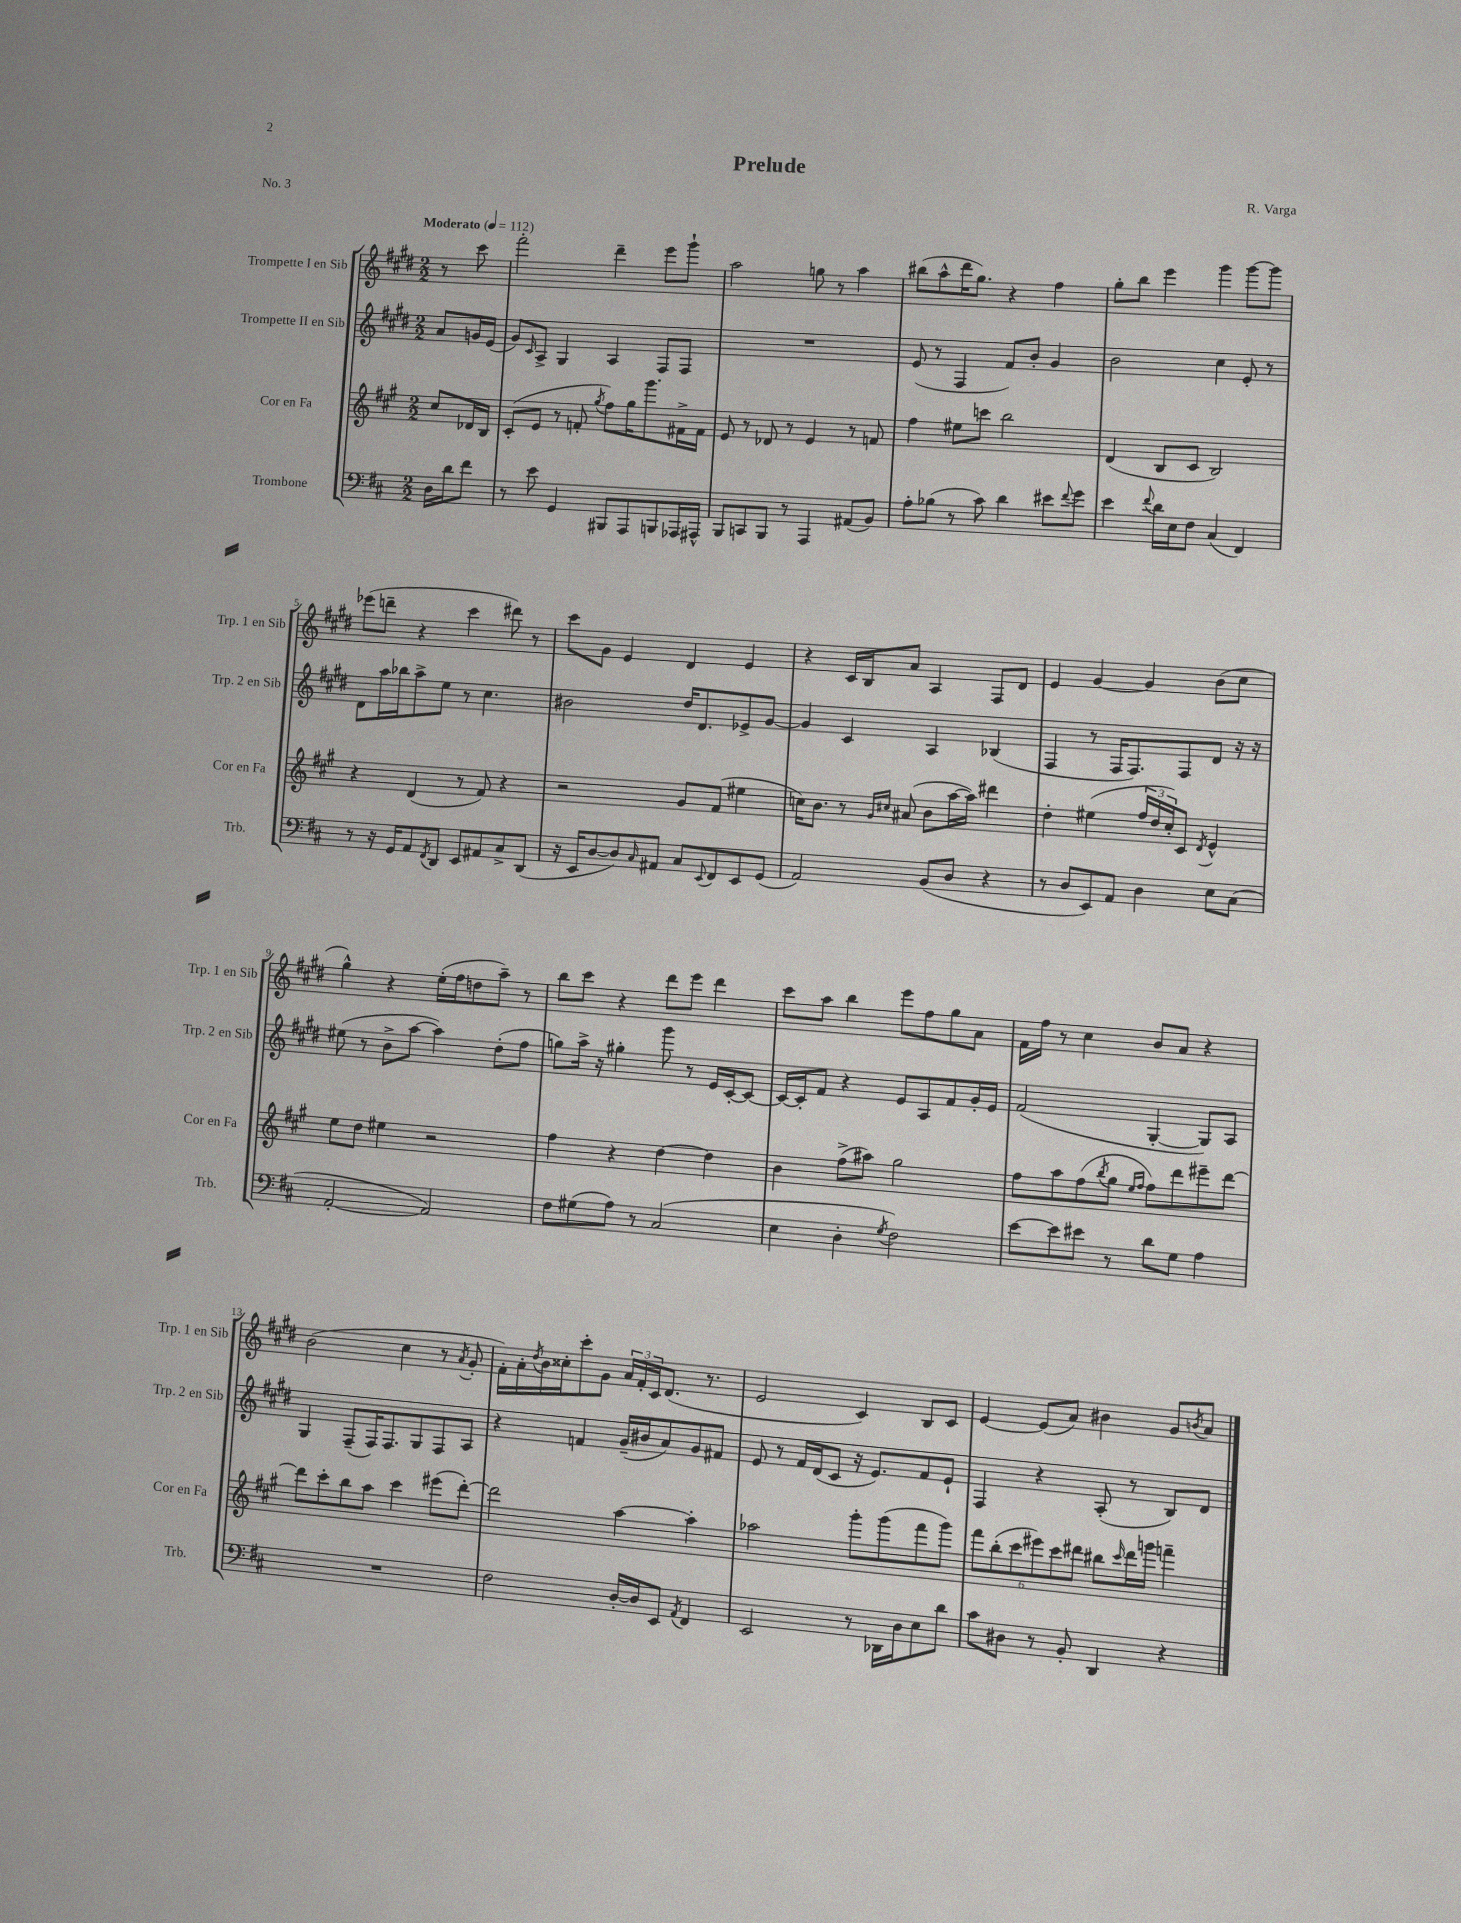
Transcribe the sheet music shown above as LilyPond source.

\header { title = "Prelude" composer = "R. Varga" piece = "No. 3" }
<<
\new StaffGroup <<
\new Staff = "s0" \with { instrumentName = "Trompette I en Sib" shortInstrumentName = "Trp. 1 en Sib" } {
    \clef treble \key e \major \numericTimeSignature \time 2/2 \partial 4 \tempo "Moderato" 4 = 112
    r8 cis'''8 |
    fis'''2-. dis'''4-- e'''8 gis'''8-! |
    a''2 g''8 r8 a''4 |
    bis''8( a''8-^ dis'''16 gis''8.) r4 fis''4 |
    gis''8-. b''8 e'''4 gis'''4 gis'''8~ gis'''8 |
    ees'''8( d'''8-- r4 cis'''4 dis'''8) r8 |
    cis'''8 gis'8 e'4 dis'4 e'4 |
    r4 cis'16 b16 a'8 a4 fis8 dis'8 |
    e'4 gis'4~ gis'4 b'8( cis''8 |
    gis''4-^) r4 e''16-.( fis''16 d''8 a''8--) r8 |
    b''8 cis'''8 r4 dis'''8 e'''8 dis'''4 |
    cis'''8 a''8 b''4 e'''8 fis''8 gis''8 a'8 |
    fis'16 fis''16 r8 cis''4 b'8 a'8 r4 |
    b'2( cis''4 r8 \acciaccatura { a'8 } gis'8-. |
    fis'16-.) a'16-. \acciaccatura { dis''8 } b'16 cisis''16-. cis'''8-. gis'8 \tuplet 3/2 { a'16 fis'16-. cis'16 } dis'8.( r8. |
    e'2 cis'4) b8 cis'8 |
    e'4~ e'8( a'8) bis'4 gis'8 \acciaccatura { b'8 } a'8 \bar "|." |
}
\new Staff = "s1" \with { instrumentName = "Trompette II en Sib" shortInstrumentName = "Trp. 2 en Sib" } {
    \clef treble \key e \major \numericTimeSignature \time 2/2 \partial 4
    a'8 g'16 e'16( |
    gis'8) \grace { cis'16 } a8-> gis4 a4 fis8 fis8 |
    R1 |
    e'8( r8 fis4 fis'8) b'8-. gis'4 |
    b'2 cis''4 e'8-. r8 |
    dis'8 a''16 bes''16 a''8-> e''8 r8 cis''4. |
    bis'2 dis''16 dis'8. ees'8-> gis'8~ |
    gis'4 cis'4 a4 bes4( |
    fis4 r8 fis16 fis8.) fis8 dis'8 r16 r16 |
    eis''8( r8 b'8-> a''8~ a''4) dis''8-.( fis''8 |
    g''8) a''16-> r16 gis''4-. gis'''8 r8 e'16 cis'16~-. cis'8~ |
    cis'16~ cis'16-. fis'8 r4 e'8 a8 fis'8 gis'16-. e'16 |
    fis'2( gis4~-. gis8) a8 |
    gis4 fis8--( fis16) fis8. gis8 fis8 a8 |
    r4 f'4 gis'16--( bis'16 a'8) gis'8 fis'8 |
    e'8 r8 fis'16 dis'16( cis'8 r16 e'8.) fis'8 e'8-! |
    fis4 r4 a8-.( r8 b8) dis'8 \bar "|." |
}
\new Staff = "s2" \with { instrumentName = "Cor en Fa" shortInstrumentName = "Cor en Fa" } {
    \clef treble \key a \major \numericTimeSignature \time 2/2 \partial 4
    cis''8 des'16 b16 |
    cis'8-.( e'8 r8 f'8-. \acciaccatura { gis''8 } fis''8) gis''16 gis'''8. fis'16-> fis'16 |
    e'8 r8 des'8 r8 e'4 r8 f'8 |
    fis''4 eis''8 c'''8 b''2 |
    d'4( b8 cis'8 b2) |
    r4 d'4( r8 fis'8) r4 |
    r2 gis'8 fis'8( eis''4 |
    c''16) b'8. r8 \grace { gis'16 cis''16 } ais'8( b'8 a''16~ a''16) dis'''4 |
    d''4-. eis''4( \tuplet 3/2 { fis''16 d''16 cis''16-.) } cis'8 \acciaccatura { d'8 } e'4-^ |
    e''8 d''8 eis''4 r2 |
    fis''4 r4 d''4~ d''4 |
    b'4 fis''8->( ais''8) gis''2 |
    fis''8 a''8 fis''8( \acciaccatura { b''8 } gis''8 \grace { e''16 fis''16 } fis''8) d'''8 eis'''8-- d'''8~ |
    d'''8 cis'''8-. b''8 a''8 cis'''4 eis'''8( d'''8~-.) |
    d'''2 a''4~ a''4-. |
    aes''2 gis'''8-. gis'''8( fis'''8 gis'''8) |
    \tuplet 6/4 { fis'''8 b''8-.( cis'''8 eis'''8) cis'''8 dis'''8 } bis''8 \grace { cis'''16 } dis'''16 g'''16 f'''4-- \bar "|." |
}
\new Staff = "s3" \with { instrumentName = "Trombone" shortInstrumentName = "Trb." } {
    \clef bass \key d \major \numericTimeSignature \time 2/2 \partial 4
    d16 d'16 fis'8 |
    r8 e'8 g,4 bis,,8 a,,8 b,,8 aes,,16 ais,,16-^ |
    b,,8 c,8 b,,8 r8 a,,4 ais,8( b,8) |
    a8-. bes8( r8 cis'8) d'4 eis'8 \appoggiatura { fis'8 } g'8 |
    e'4 \appoggiatura { fis'8 } d'16 e16 fis8 cis4( fis,4) |
    r8 r16 g,16 a,8 \acciaccatura { fis,8 } d,8 e,8 ais,8 cis8-> d,8( |
    r16 e,16 d8~ d8) \grace { cis16 } ais,8 cis8 \appoggiatura { e,8 } fis,8 e,8 g,8( |
    a,2) b,8( d8 r4 |
    r8 d8 e,8) a,8 d4 e8 cis8( |
    a,2~-. a,2) |
    fis8 gis8( a8) r8 cis2( |
    e4 d4-. \acciaccatura { g8 } fis2) |
    e'8~ e'8 eis'8 r8 d'8 g8 a4 |
    R1 |
    fis2 d16~-. d16 e,8 \acciaccatura { a,8 } fis,4 |
    e,2 r8 des,16 d16 e8 d'8 |
    cis'8 dis8 r8 b,8-. d,4 r4 \bar "|." |
}
>>
>>
